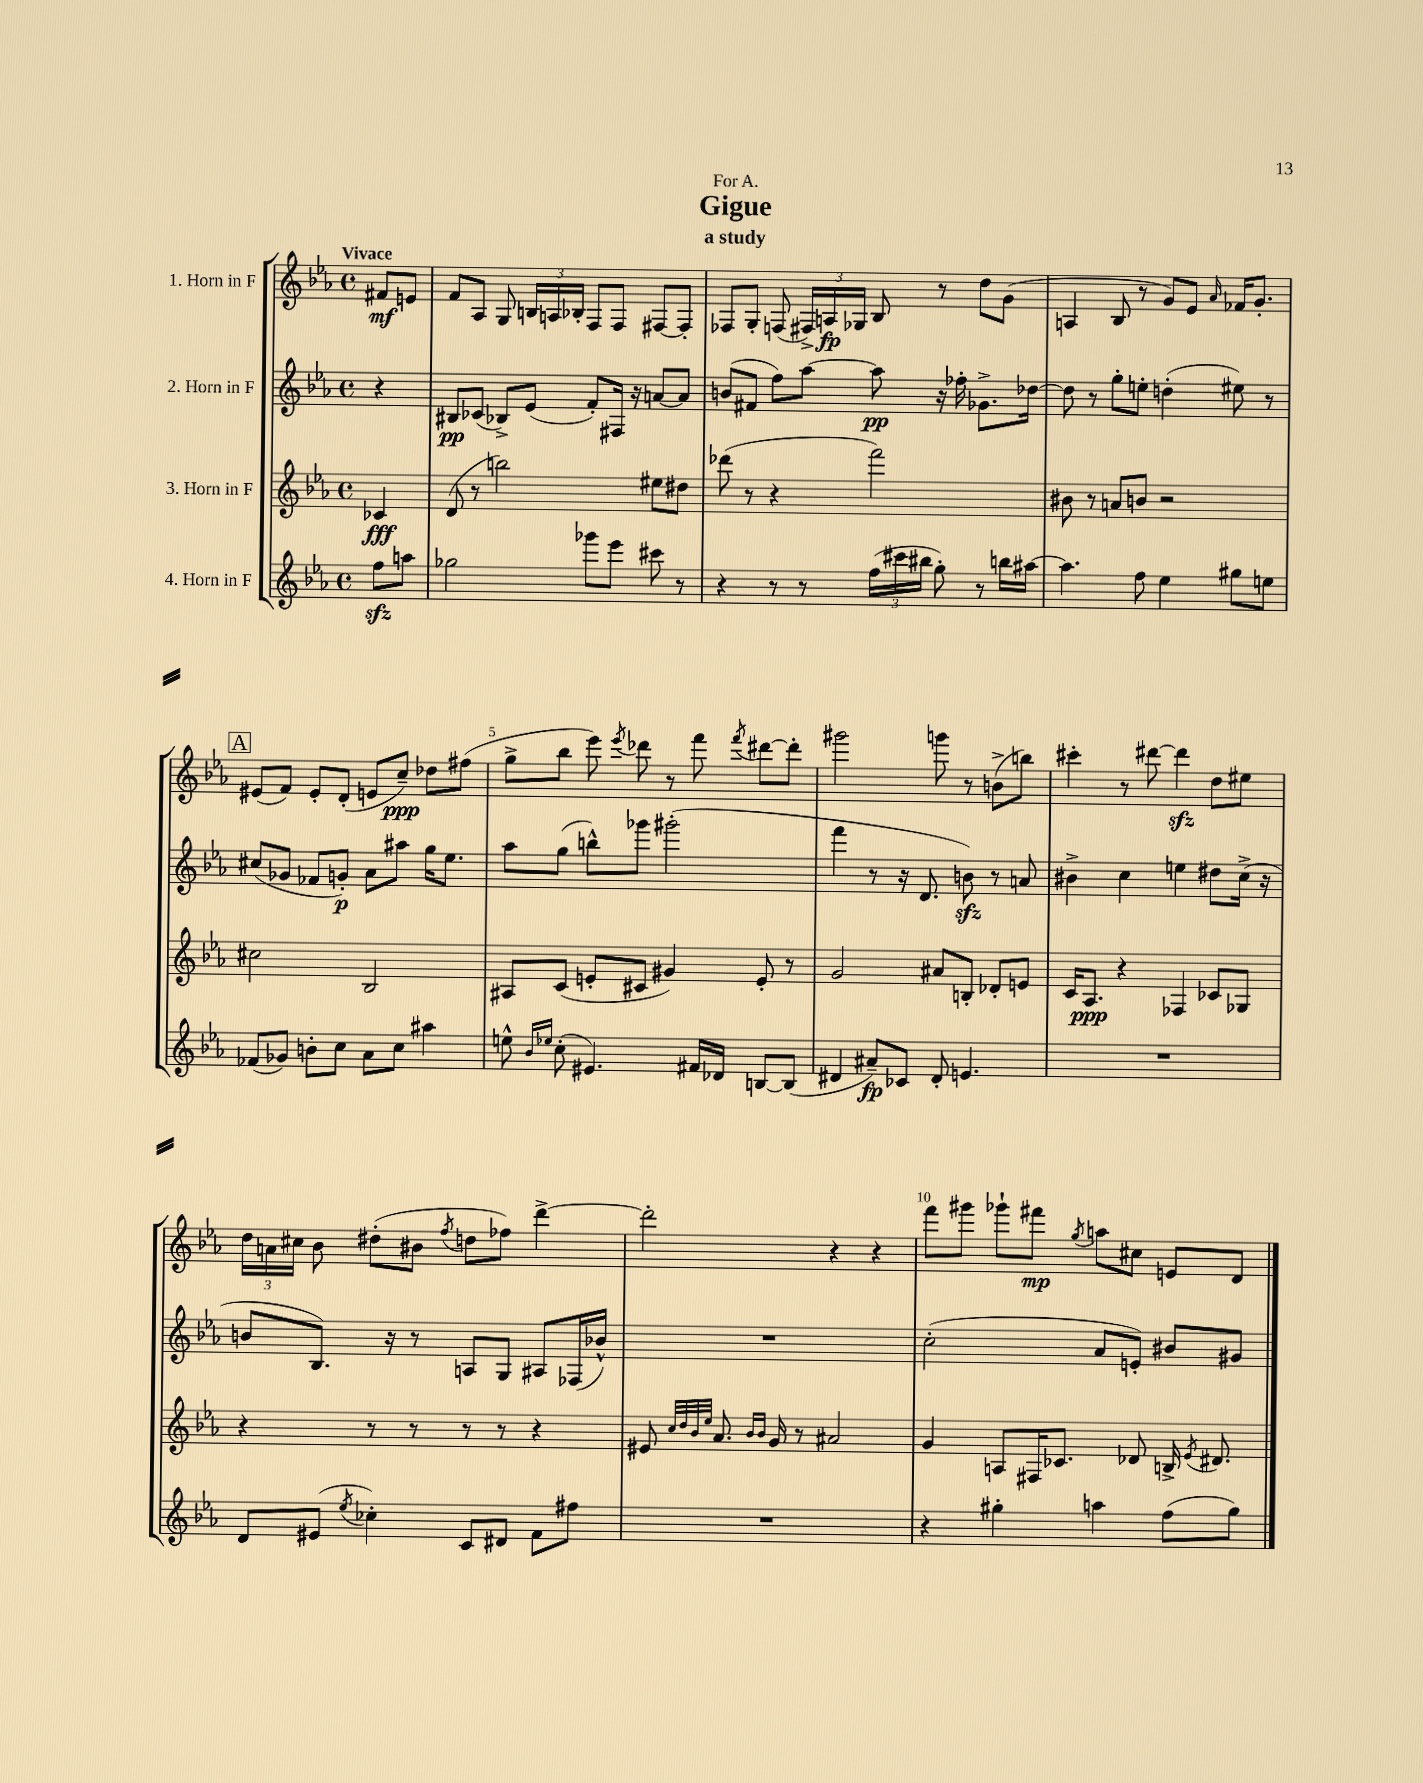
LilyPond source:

\header { title = "Gigue" subtitle = "a study" dedication = "For A." }
<<
\new StaffGroup <<
\new Staff = "s0" \with { instrumentName = "1. Horn in F" } {
    \clef treble \key ees \major \defaultTimeSignature \time 4/4 \partial 4 \tempo "Vivace"
    \autoBeamOff fis'8[\mf e'8] |
    f'8[ aes8] g8 \tuplet 3/2 { b16[ a16 bes16]-. } f8[ f8] fis8[~ fis8]-. |
    fes8[ g8]-. f8( \tuplet 3/2 { fis16[->) a16\fp ges16] } bes8 r8 d''8[ g'8]( |
    a4 bes8 r8 g'8[) ees'8] \grace { aes'16 } fes'16[ g'8.]-. |
    \mark \markup { \box "A" } eis'8[( f'8]) eis'8[-. d'8]-.( e'8[ c''8]--\ppp) des''8[ fis''8]( |
    g''8[-> bes''8] ees'''8) \acciaccatura { ees'''8 } des'''8 r8 f'''8 \acciaccatura { f'''8 } dis'''8[~ dis'''8]-. |
    gis'''2 g'''8 r8 b'8[->( b''8]) |
    cis'''4-. r8 dis'''8~ dis'''4\sfz d''8[ eis''8] |
    \tuplet 3/2 { d''16[ a'16 cis''16] } bes'8 dis''8[-.( bis'8] \acciaccatura { f''8 } d''8[ fes''8]) d'''4~-> |
    d'''2-. r4 r4 |
    f'''8[ gis'''8] ges'''8[-! fis'''8]\mp \acciaccatura { g''8 } a''8[ cis''8] e'8[ d'8] \bar "|." |
}
\new Staff = "s1" \with { instrumentName = "2. Horn in F" } {
    \clef treble \key ees \major \defaultTimeSignature \time 4/4 \partial 4
    \autoBeamOff r4 |
    bis8[\pp ces'8]( bes8[->) ees'8]( f'8[-.) fis16] r16 a'8[~ a'8] |
    b'8[( fis'8] f''8[) aes''8]~ aes''8\pp r16 fes''16-. ges'8.[-> des''16]~ |
    des''8 r8 g''8[-. e''8]-. d''4-.( eis''8) r8 |
    \mark \markup { \box "A" } cis''8[( ges'8] fes'8[ g'8]-.\p) aes'8[ ais''8] g''16[ ees''8.] |
    aes''8[ g''8]( b''8[-^) ges'''8] gis'''2-.( |
    f'''4 r8 r16 d'8. b'8\sfz) r8 a'8 |
    bis'4-> c''4 e''4 dis''8[ c''16]->( r16 |
    b'8[ bes8.]) r16 r8 a8[ g8] ais8[ fes16( bes'16]-^) |
    R1 |
    c''2-.( aes'8[ e'8]-.) bis'8[ gis'8] \bar "|." |
}
\new Staff = "s2" \with { instrumentName = "3. Horn in F" } {
    \clef treble \key ees \major \defaultTimeSignature \time 4/4 \partial 4
    \autoBeamOff ces'4\fff |
    d'8( r8 b''2) eis''8[ dis''8] |
    des'''8( r8 r4 f'''2) |
    bis'8 r8 a'8[ b'8] r2 |
    \mark \markup { \box "A" } cis''2 bes2 |
    ais8[ c'8]( e'8[-. cis'8] gis'4) e'8-. r8 |
    g'2 ais'8[ b8]-. des'8[-. e'8] |
    c'16[ aes8.]\ppp r4 fes4 ces'8[ ges8] |
    r4 r8 r8 r8 r8 r4 |
    eis'8 \grace { c''32[ d''32 bes'32 ees''32] } aes'8. \grace { bes'16[ bes'16] } g'16 r8 ais'2 |
    g'4 a8[ fis16 ces'8.] des'8 b16-> \acciaccatura { ees'8 } dis'8. \bar "|." |
}
\new Staff = "s3" \with { instrumentName = "4. Horn in F" } {
    \clef treble \key ees \major \defaultTimeSignature \time 4/4 \partial 4
    \autoBeamOff f''8[\sfz a''8] |
    ges''2 ges'''8[ ees'''8] cis'''8 r8 |
    r4 r8 r8 \tuplet 3/2 { f''16[( cis'''16 bis''16] } g''8-.) r8 b''16[ ais''16]~ |
    ais''4. f''8 ees''4 gis''8[ e''8] |
    \mark \markup { \box "A" } fes'8[( ges'8]) b'8[-. c''8] aes'8[ c''8] ais''4 |
    e''8-^ \grace { bes'16[ ees''16] } c''8-.( eis'4.) fis'16[ des'16] b8[~ b8]( |
    dis'4 ais'8[--\fp) ces'8] dis'8-. e'4. |
    R1 |
    d'8[ eis'8]( \acciaccatura { ees''8 } ces''4-.) c'8[ dis'8] f'8[ fis''8] |
    R1 |
    r4 gis''4-. a''4 f''8[( gis''8]) \bar "|." |
}
>>
>>
\layout { \context { \Score \override BarNumber.break-visibility = ##(#f #t #t) barNumberVisibility = #(every-nth-bar-number-visible 5) } }
